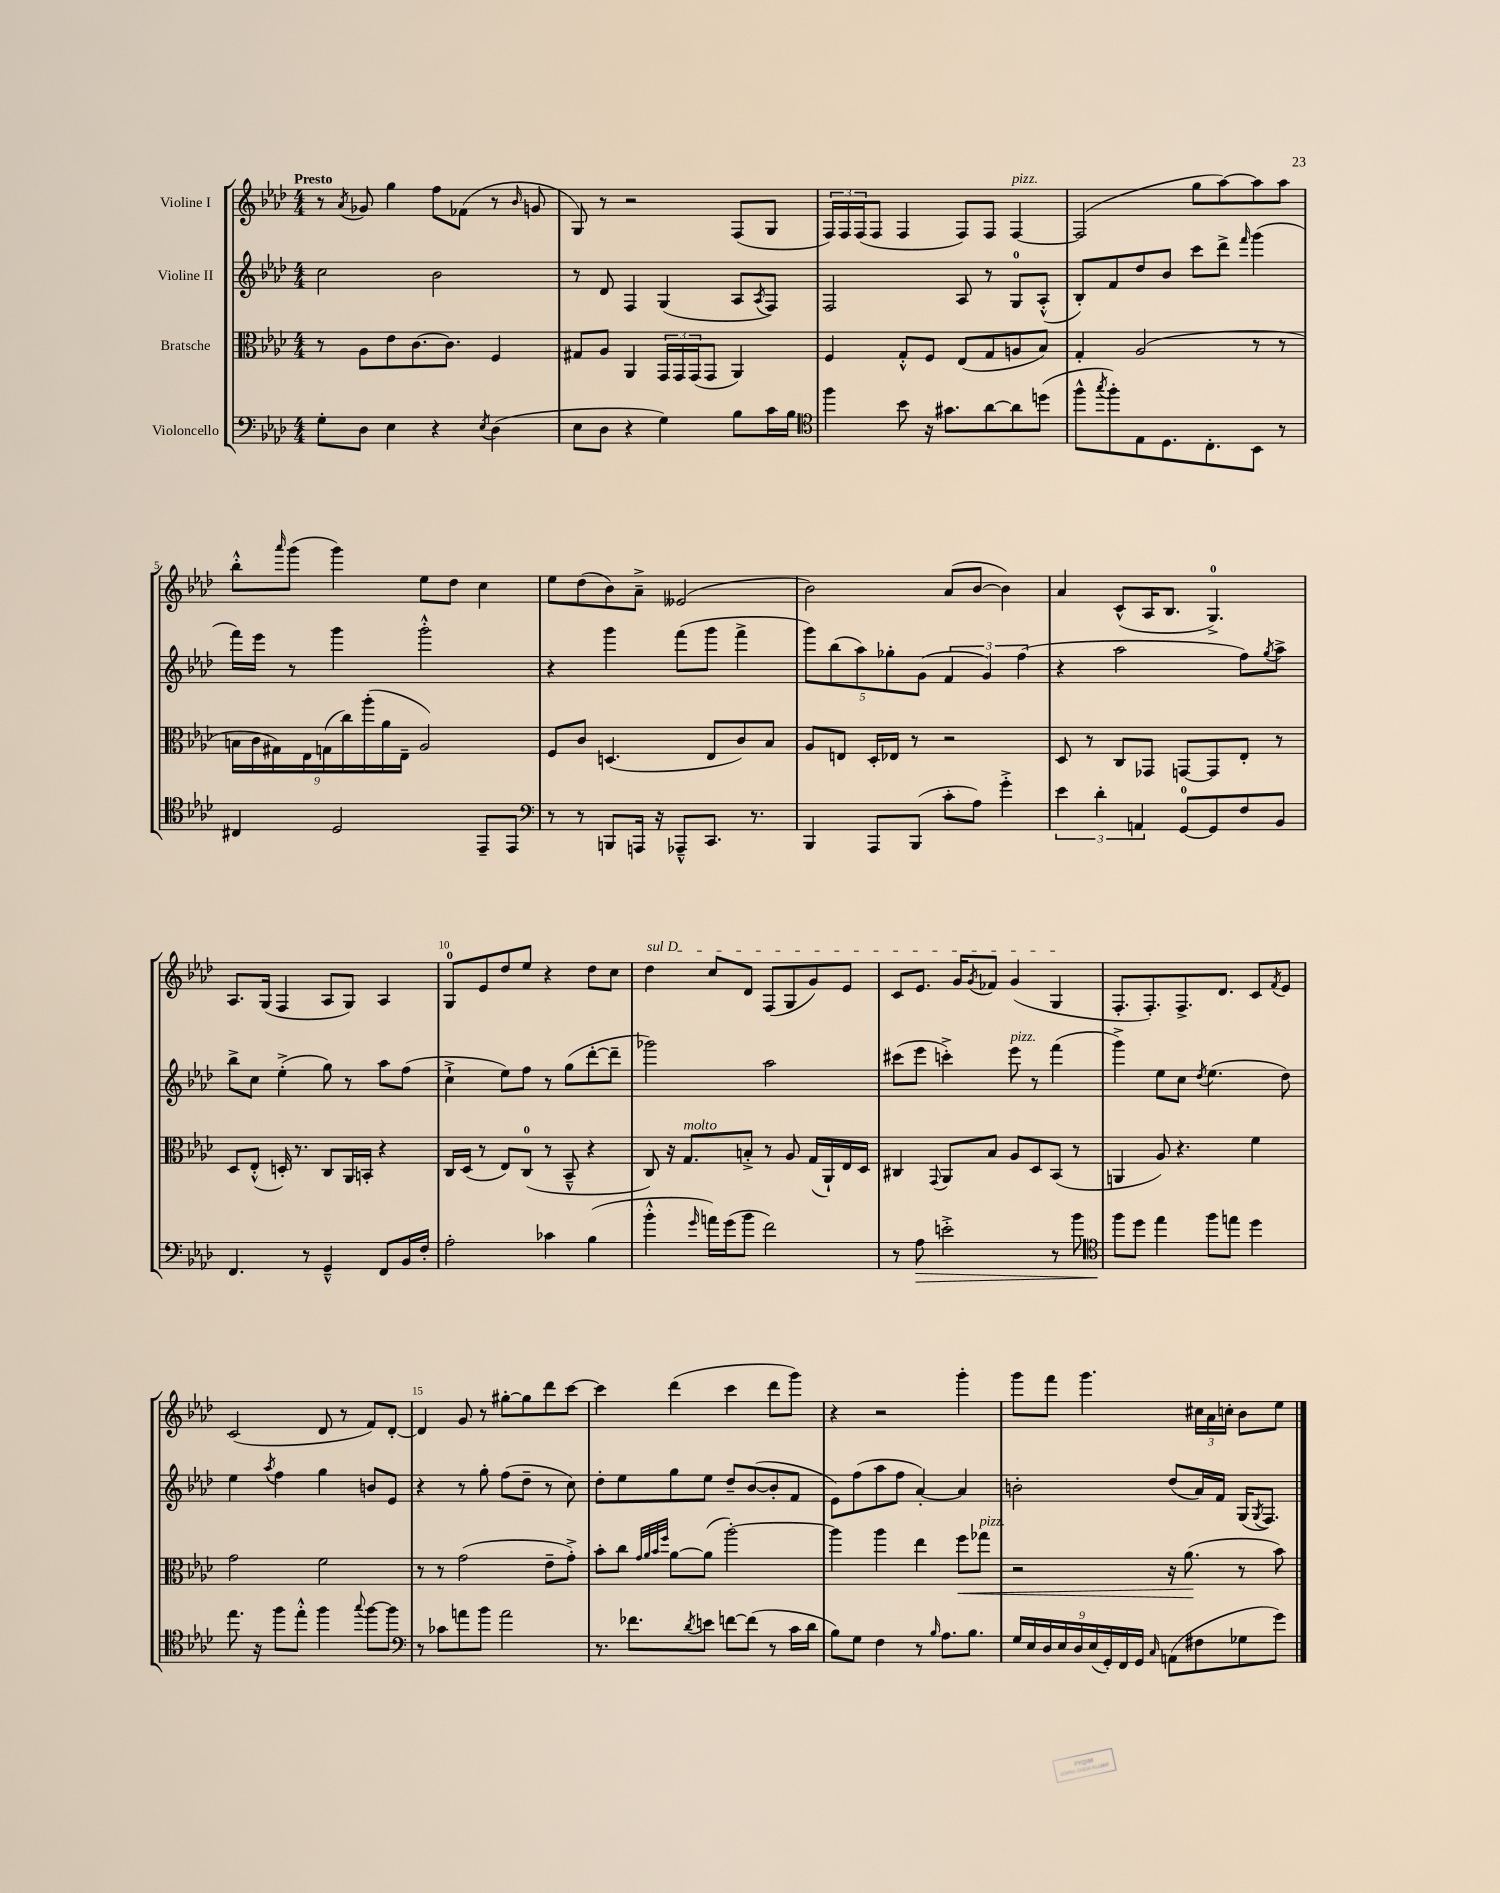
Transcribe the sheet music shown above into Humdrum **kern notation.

**kern	**kern	**kern	**kern
*staff4	*staff3	*staff2	*staff1
*clefF4	*clefC3	*clefG2	*clefG2
*k[b-e-a-d-]	*k[b-e-a-d-]	*k[b-e-a-d-]	*k[b-e-a-d-]
*M4/4	*M4/4	*M4/4	*M4/4
8G'\L	8r	2cc\	8r
.	.	.	8qa-/
8D-\J	8A-\L	.	8g-/
4E-\	8e-\	.	4gg\
.	[8.c\	.	.
4r	.	2b-\	8ff\L
.	8.c\]J	.	.
.	.	.	(8f-\J
8qE-/	.	.	.
(4D-\	4F/	.	8r
.	.	.	16qqb-/
.	.	.	8g/
=	=	=	=
8E-\L	8G#/L	8r	8G/)
8D-\J	8A-/J	8d-/	8r
4r	4AA-/	4F/	2r
4G\)	24GG/LL	(4G/	.
.	24GG/	.	.
.	(24GG/J	.	.
.	8GG/J	.	.
8B-\L	4AA-/)	8A-/L	(8F/L
.	.	8qA-/	.
16c\L	.	8F/J)	8G/J
16B-\JJ	.	.	.
=	=	=	=
*clefC4	*	*	*
4ff\	4F/	2F/	24F/LL)
.	.	.	24F/
.	.	.	(24F/J
.	.	.	8F/J
8b-\	8G'^^/L	.	4F/
16r	8F/J	.	.
8.g#\L	.	.	.
.	(8E-/L	8A-/	8F/L)
[8a-\	8G/	8r	8F/J
8a-\]	8A/	8G/L	[4F/
(8dd\J	8B-/J)	(8A-'^^/J	.
=	=	=	=
8ff^^\L	4G'/	8B-'/L)	(2F/]
8qgg/	.	.	.
8ff'\)	.	8f/	.
8E-\	(2A-/	8dd-/	.
8.D-\	.	8b-/J	.
.	.	8ccc\L	8gg\L
8.C'\	.	.	.
.	.	8ddd-^\J	[8aa-\)
.	.	16qqfff/	.
8BB-\J	8r	(4ggg\	8aa-\]
8r	8r	.	8aa-\J
=	=	=	=
4C#/	18B\LL	16fff\LL)	8bb-'^^\L
.	18c\	.	.
.	.	16eee-\JJ	.
.	18G#\)	.	.
.	.	.	16qqaaa-/
.	.	8r	(8ggg\J
.	18E-\	.	.
.	(18G\	.	.
2D-/	.	4ggg\	4ggg\)
.	18cc\)	.	.
.	(18aa-'\	.	.
.	18a-\	.	.
.	18E-~\JJ	.	.
.	2A-/)	2ggg'^^\	8ee-\L
.	.	.	8dd-\J
8EE-~/L	.	.	4cc\
8EE-/J	.	.	.
=	=	=	=
*clefF4	*	*	*
8r	8F/L	4r	8ee-\L
8r	8c/J	.	(8dd-\
8BBB/L	(4.D/	4ggg\	8b-\)
16AAA/Jk	.	.	8a-~^\J
16r	.	.	.
8AAA-~^^/L	.	(8fff\L	(2e--/
8.CC/J	8E-/L	8ggg\J	.
.	8c/)	4fff^\	.
8.r	.	.	.
.	8B-/J	.	.
=	=	=	=
4BBB-/	8A-/L	10ggg\L)	2b-\)
.	.	(10bb-\	.
.	8E/J	.	.
.	.	10aa-\)	.
8AAA-/L	16D-'/LL	.	.
.	.	10gg-'\	.
.	16E-/JJ	.	.
(8BBB-/J	8r	.	.
.	.	(10g\J	.
8c'\L	2r	6f/	(8a-/L
8A-\J)	.	.	[8b-/J
.	.	6g/)	.
4g'^\	.	.	4b-\])
.	.	(6ff\	.
=	=	=	=
6e-\	8D-/	4r	4a-/
.	8r	.	.
6d-'\	.	.	.
.	8C/L	2aa-\	(8c^^/L
6AA/	.	.	.
.	8GG-/J	.	16A-/K
.	.	.	8.B-/J
[8GG/L	[8GG/L	.	.
8GG/]	8GG/]	.	4.G^/)
8F/	8E-'/J	8ff\L)	.
.	.	8qgg/	.
8BB-/J	8r	8aa-^\J	.
=	=	=	=
4.FF/	8D-/L	8bb-^\L	8.A-/L
.	(8E-'^^/J	8cc\J	.
.	.	.	(16G/Jk
.	16D'/)	(4ee-'^\	4F/
.	8.r	.	.
8r	.	.	.
4GG~^^/	8C/L	8gg\)	8A-/L
.	16AA-/L	8r	8G/J)
.	16BB'/JJ	.	.
8FF/L	4r	8aa-\L	4A-/
16BB-/L	.	(8ff\J	.
16F'/JJ	.	.	.
=	=	=	=
2A-'\	16C/LL	4cc`^\	8G/L
.	(16D-/JJ	.	.
.	8r	.	8e-/
.	8E-/L)	8ee-\L)	8dd-/
.	(8C/J	8ff\J	8ee-/J
4c-\	8r	8r	4r
.	8BB-~^^/	(8gg\L	.
(4B-\	4r	[8ddd-'\	8dd-\L
.	.	8ddd-~\]J	8cc\J
=	=	=	=
4b-'^^\	8C/)	2ggg-\)	4dd-\
.	16r	.	.
.	8.G/L	.	.
16qqg/	.	.	.
16a\LL)	.	.	8cc/L
(16g\J	.	.	.
8b-\J	8B'^/J	.	8d-/J
2f\)	8r	2aa-\	(8F/L
.	8A-/	.	8G/
.	(16G/LL	.	8g/)
.	16AA-`/)	.	.
.	16E-/	.	8e-/J
.	16D-/JJ	.	.
=	=	=	=
8r	4C#/	(8ccc#\L	8c/L
8A-\	.	8eee-\J	8.e-/J
.	8qqGG/	.	.
2e'^\	8AA-/L	4ccc'^\)	.
.	.	.	16g/LK
.	.	.	8qg/
.	8B-/J	.	8f-/J
.	8A-/L	8eee-\	(4g/
.	8D-/	8r	.
8r	(8BB-/J	(4fff\	4G/
8b-\	8r	.	.
=	=	=	=
*clefC4	*	*	*
8ff\L	4AA/	4ggg^\)	8.F'/L
8dd-\J	.	.	.
.	.	.	8.F'/)
4ee-\	8A-/)	8ee-\L	.
.	4.r	8cc\J	8.F^/
.	.	8qdd-/	.
8ff\L	.	(4.ee-\	.
.	.	.	8.d-/J
8ee\J	.	.	.
4dd-\	4f\	.	8c/L
.	.	.	8qf/
.	.	8dd-\)	8e-/J
=	=	=	=
8.ee-\	2g\	4ee-\	(2c/
16r	.	.	.
.	.	8qaa-/	.
8ff\L	.	4ff\	.
8ee-'^^\J	.	.	.
4ff\	2f\	4gg\	8d-/
.	.	.	8r
8qqgg/	.	.	.
[8ff\L	.	8b/L	8f/L)
8ff\]J	.	8e-/J	[8d-'/J
=	=	=	=
*clefF4	*	*	*
8r	8r	4r	4d-/]
8c-\L	8r	.	.
8a\	(2g\	8r	8g/
8b-\J	.	8gg'\	8r
2a\	.	(8ff\L	[8gg#'\L
.	.	8dd-~\J	8gg#\]
.	8e-~\L	8r	8ddd-\
.	8g'^\J)	8cc\)	[8ccc\J
=	=	=	=
8.r	8b-'\L	8dd-'\L	4ccc\]
.	8cc\J	8ee-\	.
8.f-\L	.	.	.
.	32qqg/LLL	.	.
.	32qqa-/	.	.
.	32qqb-/	.	.
.	32qqff/JJJ	.	.
.	[8a-\L	8gg\	(4ddd-\
8qd-/	.	.	.
8e\J	(8a-\]J	8ee-\J	.
[8f\L	[2aa-'\)	8dd-~/L	4ccc\
(8f\]J	.	([8b-/	.
8r	.	8b-'/]	8ddd-\L
16c\LL	.	8f/J	8ggg\J)
16d-\JJ	.	.	.
=	=	=	=
8B-\L)	4aa-\]	8e-\L)	4r
8G\J	.	(8ff\	.
4F\	4aa-\	8aa-\	2r
.	.	8ff\J	.
8r	4ee-\	[4a-'/)	.
16qqB-/	.	.	.
8.A-\L	.	.	.
.	8ff\L	4a-/]	4ggg'\
8.B-\J	.	.	.
.	8gg-\J	.	.
=	=	=	=
18G/LL	2r	2b'\	8ggg\L
18E-/	.	.	.
18D-/	.	.	.
.	.	.	8fff\J
18E-/	.	.	.
18D-/	.	.	.
.	.	.	4.ggg\
(18E-/	.	.	.
18GG'/)	.	.	.
18FF/	.	.	.
18GG/JJ	.	.	.
16qqC/	.	.	.
(8AA\L	16r	(8dd-/L	.
.	(8.a-\	.	.
8F#\	.	16a-/L)	24cc#\LL
.	.	.	24a-\
.	.	16f/JJ	.
.	.	.	24cc'\JJ
8G-\	8r	(16G/LK	8b-\L
.	.	8qG/	.
.	.	8.F/J)	.
8g\J)	8b-\)	.	8ee-\J
==	==	==	==
*-	*-	*-	*-
